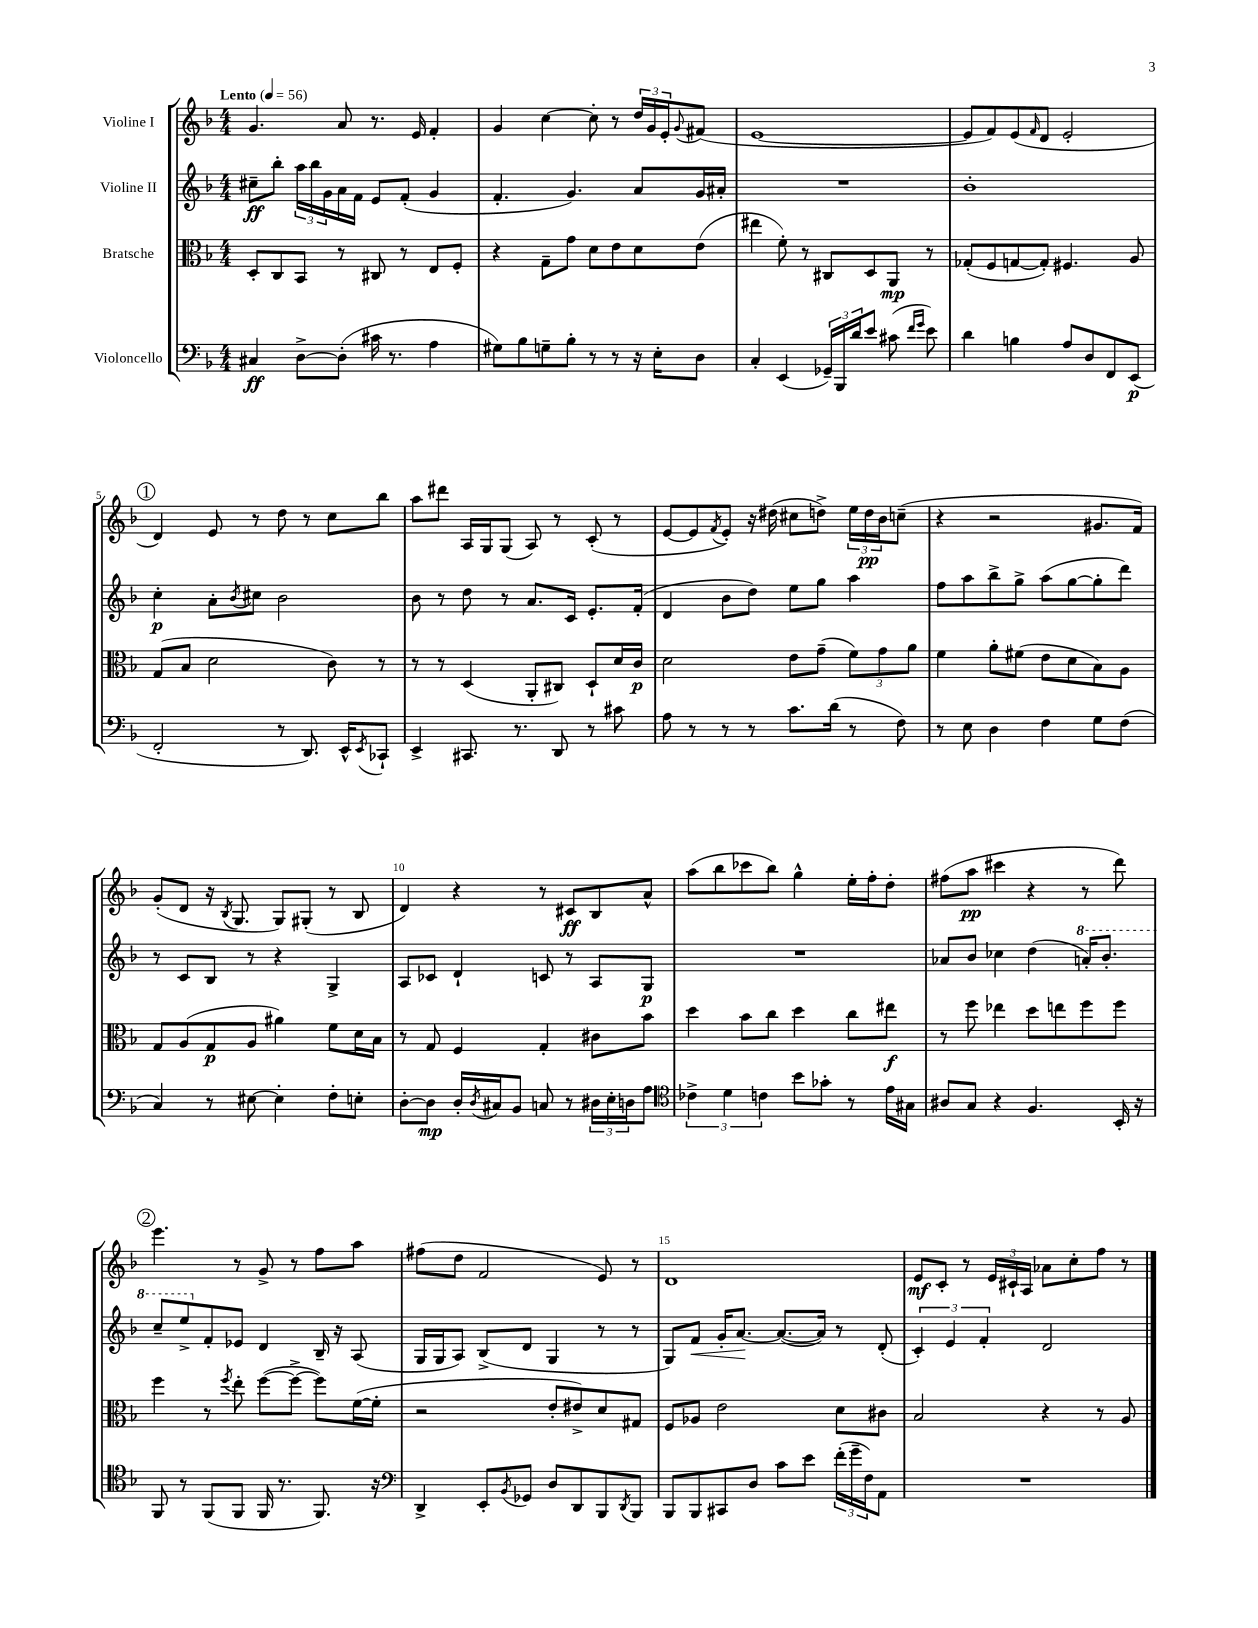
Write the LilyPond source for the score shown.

<<
\new StaffGroup <<
\new Staff = "s0" \with { instrumentName = "Violine I" } {
    \clef treble \key f \major \numericTimeSignature \time 4/4 \tempo "Lento" 4 = 56
    g'4. a'8 r8. e'16 f'4-. |
    g'4 c''4~ c''8-. r8 \tuplet 3/2 { d''16 g'16 e'16-. } \appoggiatura { g'8 } fis'8( |
    e'1~ |
    e'8 f'8) e'8( \grace { f'16 } d'8 e'2-. |
    \mark \markup { \circle "1" } d'4) e'8 r8 d''8 r8 c''8 bes''8 |
    a''8 dis'''8 a16 g16 g8( a8) r8 c'8-.( r8 |
    e'8~ e'8 \acciaccatura { f'8 } e'8-.) r16 dis''16( cis''8 d''8->) \tuplet 3/2 { e''16 d''16\pp bes'16 } c''8--( |
    r4 r2 gis'8. f'16) |
    g'8-.( d'8 r16 \acciaccatura { bes8 } g8. g8) gis8-.( r8 bes8 |
    d'4) r4 r8 cis'8\ff bes8 a'8-^ |
    a''8( bes''8 ces'''8 bes''8) g''4-^ e''16-. f''16-. d''8-. |
    fis''8( a''8\pp cis'''4 r4 r8 d'''8) |
    \mark \markup { \circle "2" } e'''4. r8 g'8-> r8 f''8 a''8 |
    fis''8( d''8 f'2 e'8) r8 |
    d'1 |
    e'8\mf c'8-. r8 \tuplet 3/2 { e'16 cis'16-! a16 } aes'8 c''8-. f''8 r8 \bar "|." |
}
\new Staff = "s1" \with { instrumentName = "Violine II" } {
    \clef treble \key f \major \numericTimeSignature \time 4/4
    cis''8--\ff bes''8-. \tuplet 3/2 { a''16 bes''16 g'16 } a'16 f'16 e'8 f'8-.( g'4 |
    f'4.-. g'4.) a'8 g'16 ais'16-. |
    R1 |
    bes'1-. |
    \mark \markup { \circle "1" } c''4-.\p a'8-. \acciaccatura { bes'8 } cis''8 bes'2 |
    bes'8 r8 d''8 r8 a'8. c'16 e'8.-. f'16-.( |
    d'4 bes'8 d''8) e''8 g''8 a''4 |
    f''8 a''8 bes''8-> g''8-> a''8( g''8~ g''8-. d'''8) |
    r8 c'8 bes8 r8 r4 g4-> |
    a8 ces'8 d'4-! c'8 r8 a8 g8\p |
    R1 |
    aes'8 bes'8 ces''4 d''4( \ottava #1 a''!16-.) bes''8.-. |
    \mark \markup { \circle "2" } c'''8-- e'''8-> \ottava #0 f'8-. ees'8 d'4 bes16-- r16 a8( |
    g16 g16 a8) bes8->( d'8 g4 r8 r8 |
    g8) f'8\< g'16-. a'8.~\! a'8.~( a'16) r8 d'8-.( |
    \tuplet 3/2 { c'4-.) e'4 f'4-. } d'2 \bar "|." |
}
\new Staff = "s2" \with { instrumentName = "Bratsche" } {
    \clef alto \key f \major \numericTimeSignature \time 4/4
    d8-. c8 bes,8 r8 cis8 r8 e8 f8-. |
    r4 g8-- g'8 d'8 e'8 d'8 e'8( |
    eis''4 f'8-.) r8 cis8 d8 a,8\mp r8 |
    ges8-.( f8 g8~ g8-.) fis4. a8 |
    \mark \markup { \circle "1" } g8( bes8 d'2 c'8) r8 |
    r8 r8 d4( a,8-. cis8) d8-! d'16 c'16\p |
    d'2 e'8 g'8--( \tuplet 3/2 { f'8) g'8 a'8 } |
    f'4 a'8-. fis'8( e'8 d'8 bes8) a8 |
    g8 a8( g8\p a8 ais'4) f'8 d'16 bes16 |
    r8 g8 f4 g4-. cis'8 bes'8 |
    d''4 bes'8 c''8 d''4 c''8 eis''8\f |
    r8 f''8 ees''4 d''8 e''8 f''8 f''8 |
    \mark \markup { \circle "2" } f''4 r8 \acciaccatura { f''8 } e''8-. f''8~( f''8~-> f''8) f'16~( f'16-. |
    r2 e'8-. eis'8->) d'8 gis8 |
    f8 aes8 e'2 d'8 cis'8 |
    bes2 r4 r8 a8 \bar "|." |
}
\new Staff = "s3" \with { instrumentName = "Violoncello" } {
    \clef bass \key f \major \numericTimeSignature \time 4/4
    cis4\ff d8~-> d8-.( cis'16 r8. a4 |
    gis8) bes8 g8-- bes8-. r8 r8 r16 e16-. d8 |
    c4-. e,4( \tuplet 3/2 { ges,16--) bes,,16 d'16 } e'8 cis'8( \grace { f'16 g'16 } e'8) |
    d'4 b4 a8 d8 f,8 e,8\p( |
    \mark \markup { \circle "1" } f,2-. r8 d,8.) e,16-^ \acciaccatura { e,8 } ces,8-! |
    e,4-> cis,8. r8. d,8 r8 cis'8 |
    a8 r8 r8 r8 c'8. d'16( r8 f8) |
    r8 e8 d4 f4 g8 f8( |
    c4) r8 eis8~ eis4-. f8-. e8-. |
    d8~-. d8\mp d16-. \acciaccatura { d8 } cis16 bes,8 c8 r8 \tuplet 3/2 { dis16 e16-. d16 } a8 |
    \clef tenor \tuplet 3/2 { ces'4-> d'4 c'4 } bes'8 ges'8-. r8 e'16 gis16 |
    ais8 g8 r4 f4. bes,16-. r16 |
    \mark \markup { \circle "2" } f,8 r8 f,8( f,8 f,16 r8. f,8.) r16 |
    \clef bass d,4-> e,8-. \acciaccatura { bes,8 } ges,8 d8 d,8 bes,,8 \acciaccatura { d,8 } bes,,8 |
    bes,,8 bes,,8 cis,8 d8 c'8 e'8 \tuplet 3/2 { f'16-.( g'16-- f16) } a,8 |
    R1 \bar "|." |
}
>>
>>
\layout { \context { \Score \override BarNumber.break-visibility = ##(#f #t #t) barNumberVisibility = #(every-nth-bar-number-visible 5) } }
